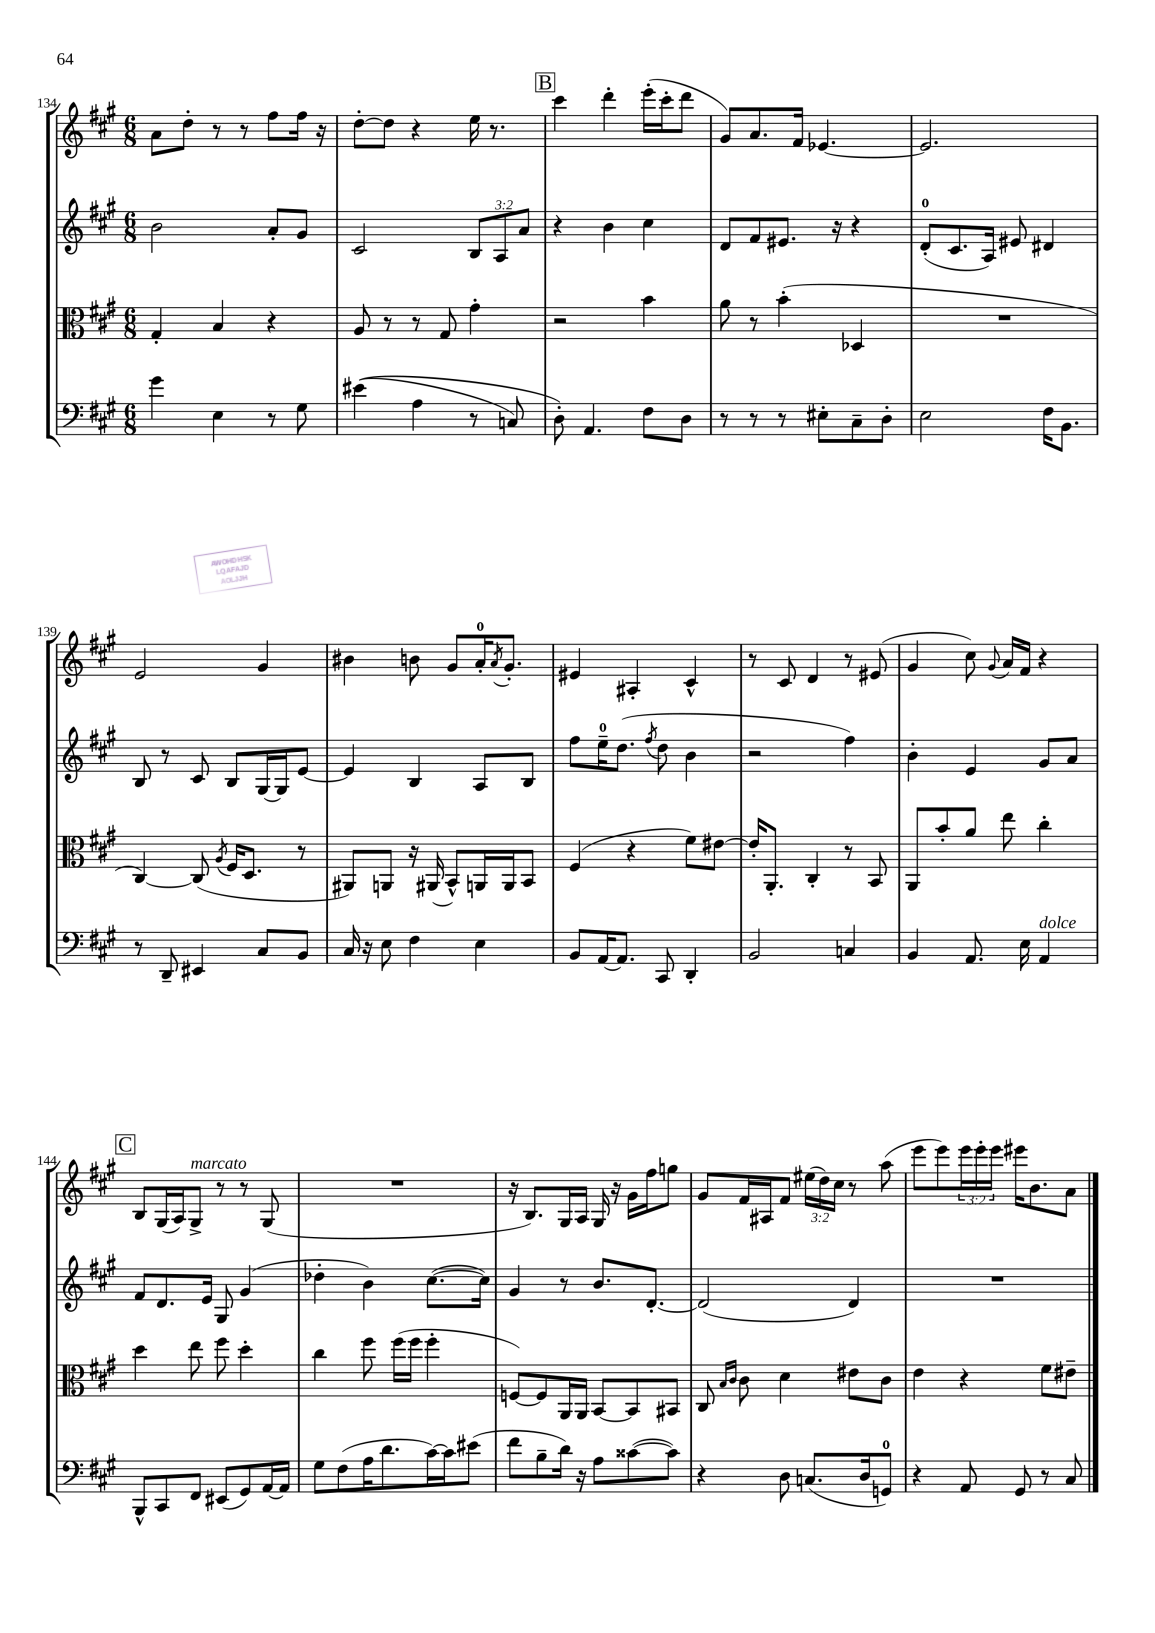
<<
\new StaffGroup <<
\new Staff = "s0" {
    \clef treble \key a \major \numericTimeSignature \time 6/8 \override Staff.TupletNumber.text = #tuplet-number::calc-fraction-text
    a'8 d''8-. r8 r8 fis''8 fis''16 r16 |
    d''8~-. d''8 r4 e''16 r8. |
    \mark \markup { \box "B" } cis'''4 d'''4-. e'''16-.( cis'''16-. d'''8 |
    gis'8) a'8. fis'16 ees'4.~ |
    ees'2. |
    e'2 gis'4 |
    bis'4 b'8 gis'8 a'16-0-. \acciaccatura { a'8 } gis'8.-. |
    eis'4 ais4-. cis'4-^ |
    r8 cis'8 d'4 r8 eis'8( |
    gis'4 cis''8) \appoggiatura { gis'8 } a'16 fis'16 r4 |
    \mark \markup { \box "C" } b8 gis16( a16) gis8->^\markup { \italic "marcato" } r8 r8 gis8( |
    R2. |
    r16 b8.) gis16 a16 gis16 r16 gis'16 fis''16 g''8 |
    gis'8 fis'16 ais16 fis'8 \tuplet 3/2 { eis''16( d''16) cis''16 } r8 a''8( |
    e'''8 e'''8) \tuplet 3/2 { e'''16 e'''16-. e'''16 } eis'''16 b'8. a'8 \bar "|." |
}
\new Staff = "s1" {
    \clef treble \key a \major \numericTimeSignature \time 6/8 \override Staff.TupletNumber.text = #tuplet-number::calc-fraction-text
    b'2 a'8-. gis'8 |
    cis'2 \tuplet 3/2 { b8 a8 a'8 } |
    \mark \markup { \box "B" } r4 b'4 cis''4 |
    d'8 fis'8 eis'8. r16 r4 |
    d'8-0-.( cis'8. a16) eis'8 dis'4 |
    b8 r8 cis'8 b8 gis16~ gis16 e'8~ |
    e'4 b4 a8 b8 |
    fis''8 e''16-0-- d''8.( \acciaccatura { fis''8 } d''8 b'4 |
    r2 fis''4) |
    b'4-. e'4 gis'8 a'8 |
    \mark \markup { \box "C" } fis'8 d'8. e'16 gis8 gis'4( |
    des''4-. b'4) cis''8.~( cis''16) |
    gis'4 r8 b'8. d'8.~-. |
    d'2( d'4) |
    R2. \bar "|." |
}
\new Staff = "s2" {
    \clef alto \key a \major \numericTimeSignature \time 6/8
    gis4-. b4 r4 |
    a8 r8 r8 gis8 gis'4-. |
    \mark \markup { \box "B" } r2 b'4 |
    a'8 r8 b'4-.( des4 |
    R2. |
    cis4~) cis8( \acciaccatura { a8 } fis16 d8. r8 |
    ais,8) a,8 r16 ais,16( b,8-^) a,16 a,16 b,8 |
    fis4( r4 fis'8) eis'8~ |
    eis'16-. a,8.-. cis4-. r8 b,8 |
    a,8 b'8-. a'8 e''8 cis''4-. |
    \mark \markup { \box "C" } d''4 e''8 fis''8 d''4-. |
    cis''4 fis''8 fis''16( fis''16 fis''4-. |
    f8~) f8 a,16 a,16 b,8~ b,8 bis,8 |
    cis8 \grace { b16 cis'16 } cis'8 d'4 eis'8 cis'8 |
    e'4 r4 fis'8 eis'8-- \bar "|." |
}
\new Staff = "s3" {
    \clef bass \key a \major \numericTimeSignature \time 6/8
    gis'4 e4 r8 gis8 |
    eis'4(\( a4 r8 c8) |
    \mark \markup { \box "B" } d8-.\) a,4. fis8 d8 |
    r8 r8 r8 eis8-. cis8-- d8-. |
    e2 fis16 b,8. |
    r8 d,8-- eis,4 cis8 b,8 |
    cis16 r16 e8 fis4 e4 |
    b,8 a,16~ a,8. cis,8 d,4-. |
    b,2 c4 |
    b,4 a,8. e16 a,4^\markup { \italic "dolce" } |
    \mark \markup { \box "C" } b,,8-^ cis,8 fis,8 eis,8( gis,8) a,16~ a,16 |
    gis8 fis8( a16 d'8. cis'16~) cis'16 eis'8( |
    fis'8 b8-- d'16) r16 a8 cisis'8~( cisis'8) |
    r4 d8 c8.( d16 g,8-0) |
    r4 a,8 gis,8 r8 cis8 \bar "|." |
}
>>
>>
\layout { \context { \Score currentBarNumber = #134 } }
